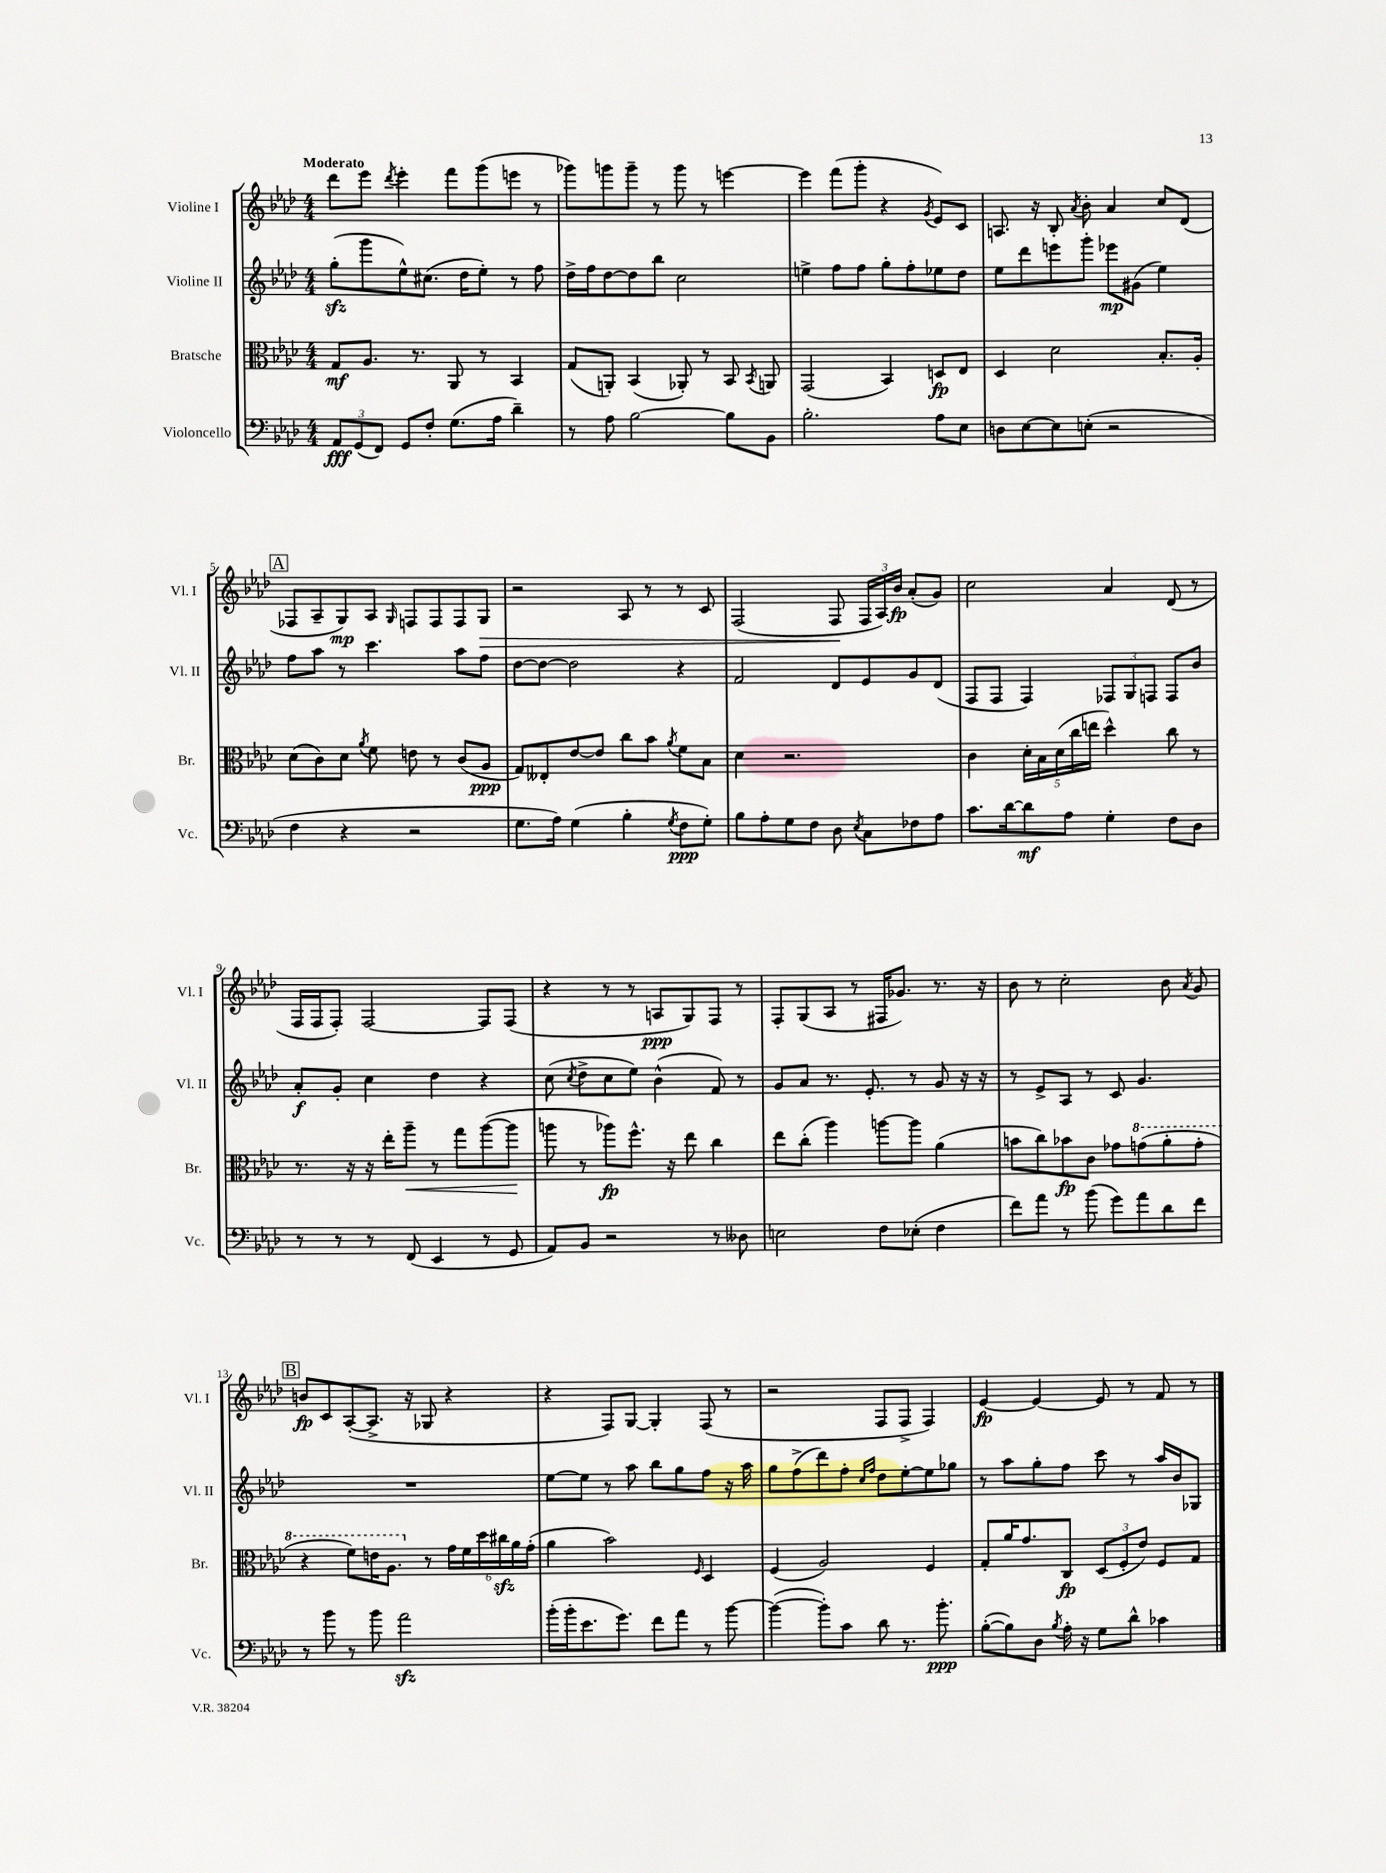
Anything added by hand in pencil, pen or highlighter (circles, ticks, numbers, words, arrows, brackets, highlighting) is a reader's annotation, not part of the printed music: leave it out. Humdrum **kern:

**kern	**kern	**kern	**kern
*staff4	*staff3	*staff2	*staff1
*clefF4	*clefC3	*clefG2	*clefG2
*k[b-e-a-d-]	*k[b-e-a-d-]	*k[b-e-a-d-]	*k[b-e-a-d-]
*M4/4	*M4/4	*M4/4	*M4/4
12AA-	8G	(8gg'	8ddd-
(12GG	.	.	.
.	8.A-	8ggg	8eee-
12FF)	.	.	.
.	.	.	8qddd-
8GG	.	8ee-^^)	4eee-'
.	8.r	.	.
8F'	.	(8.cc#	.
(8.G	8AA-	.	8fff
.	.	16dd-	.
.	8r	8ee-')	(8ggg
16A-	.	.	.
4d-~)	4BB-	8r	8eee
.	.	8ff	8r
=	=	=	=
8r	(8G	16dd-^	8ggg-)
.	.	16ff	.
8A-	8AA')	[8dd-	8ggg
[2B-	(4BB-	8dd-]	8ggg~
.	.	8bb-	8r
.	8AA-')	2cc	8ggg
.	8r	.	8r
8B-]	8BB-	.	[4eee
.	8qBB-	.	.
8BB-	8AA	.	.
=	=	=	=
2.B-'	(2GG	4ee^	4eee]
.	.	8ff	(8fff
.	.	8ff	8ggg'
.	4BB-)	8gg'	4r
.	.	8ff'	.
.	.	.	8qg
8A-	8D	8ee-	8e-)
8E-	8E-	8dd-	8c
=	=	=	=
8D	4D-	8ee-	8.A
[8E-	.	8ddd-	.
.	.	.	16r
8E-]	2d-	8eee	8B-'
.	.	.	8qa-
(8E'	.	8ggg'	8b-'
2r	.	8eee-	4a-
.	.	(8g#	.
.	8.B-'	4ee-)	8cc
.	.	.	(8d-
.	16A-'	.	.
=	=	=	=
4F	(8d-	8ff	8F-
.	8c)	8aa-	8A-~
4r	8d-	8r	8G)
.	8qa-	.	.
.	8f	4.ccc	8A-
.	.	.	16qqG
2r	8e	.	8F
.	8r	.	8F
.	(8c	8aa-	8F
.	8A-	8ff	8G
=	=	=	=
8.G	8G)	[8dd-	2r
.	8E--'	8dd-_	.
16A-)	.	.	.
(4G	[8e-	2dd-]	.
.	8e-]	.	.
4B-'	8cc	.	8A-
.	8b-	.	8r
8qG	8qa-	.	.
8F	8f	4r	8r
8G')	8B-	.	8c
=	=	=	=
8B-	4d-	2f	(2F
8A-'	.	.	.
8G	2.r	.	.
8F	.	.	.
8D-	.	8d-	8F
8qE-	.	.	.
8C	.	8e-	24F
.	.	.	24A-)
.	.	.	24b-
8F-	.	8g	(8a-'
8A-	.	(8d-	8g)
=	=	=	=
8.c	4c	8F	2cc
.	.	8F	.
[16d-	.	.	.
8d-]	20d-'	4F)	.
.	20B-	.	.
.	(20d-	.	.
8A-	.	.	.
.	20cc	.	.
.	20ee	.	.
4G'	4dd-^^)	12F-	4a-
.	.	12G	.
.	.	12F	.
8F	8cc	8F	(8d-
8D-	8r	8b-	8r
=	=	=	=
8r	8.r	8a-'	16F
.	.	.	16F
8r	.	8g'	8F')
.	16r	.	.
8r	16r	4cc	[2F
.	16ee-'	.	.
(8FF	8aa-~	.	.
4EE-	8r	4dd-	.
.	8gg	.	.
8r	([8aa-	4r	8F]
8GG	8aa-]	.	(8F
=	=	=	=
8AA-)	8aa	(8cc	4r
.	.	8qcc	.
8BB-	8r	8dd-^	.
2r	8aa-)	8cc	8r
.	8.ff^^	8ee-)	8r
.	.	(4b-^^	8A
.	16r	.	.
.	8ee-	.	8G)
8r	4cc	8f)	8F
8D--	.	8r	8r
=	=	=	=
2E	8ee-	8g	8F'
.	(8cc'	8a-	(8G
.	4aa-)	8.r	8A-
.	.	.	8r
.	.	8.e-'	.
8F	[8aa	.	16F#
.	.	.	8.g-)
(8E-'	8aa]	8r	.
4F	(4a-	8g	8.r
.	.	16r	.
.	.	16r	16r
=	=	=	=
8f)	8b	8r	8b-
8a-	8cc)	8e-^	8r
8r	8b-	8A-	2cc'
(8b-	8c	8r	.
8g)	8g-	8c	.
8a-	(8gg	4.g	.
8d-	8aa-'	.	8b-
.	.	.	8qa-
8f	8gg'	.	8g
=	=	=	=
8r	4r	1r	8b
8b-	.	.	8c
8r	8ff)	.	([8A-'
8b-	16ee	.	8.A-^]
.	8.a-	.	.
2a-	.	.	.
.	.	.	16r
.	8r	.	8G-
.	24g	.	4r
.	24f	.	.
.	24dd-	.	.
.	24cc#	.	.
.	24a-	.	.
.	(24g'	.	.
=	=	=	=
(16b-'	4a-	[8ee-	4r
16b-'	.	.	.
8.e-	.	8ee-]	.
.	2b-)	8r	8F)
8.g)	.	.	.
.	.	8aa-	[8G
8f	.	8bb-	4G']
8a-	.	8gg	.
.	16qqF	.	.
8r	4D-	8ff	(8F
[8b-	.	16r	8r
.	.	16aa-	.
=	=	=	=
(4b-_	(4F	8gg	2r
.	.	(8ff^	.
8b-'])	2A-)	8ddd-)	.
8c	.	8ff'	.
.	.	16qqcc	.
.	.	16qqff	.
8d-	.	8dd-	8F
8.r	.	[8ee-'	8F^
.	4F	8ee-]	4F)
8.b-'	.	.	.
.	.	8gg-	.
=	=	=	=
([8B-'	8G'	8r	[4e-
8B-])	16a-	8aa-	.
.	8.g	.	.
8D-	.	8gg'	4e-_
8qB-	.	.	.
16A-'	8C	8ff	.
16r	.	.	.
8G	(12D-	8ccc	8e-]
.	12F'	.	.
8d-^^	.	8r	8r
.	12e-)	.	.
4c-	8F	16aa-	8f
.	.	16b-	.
.	8G	8G-	8r
==	==	==	==
*-	*-	*-	*-
